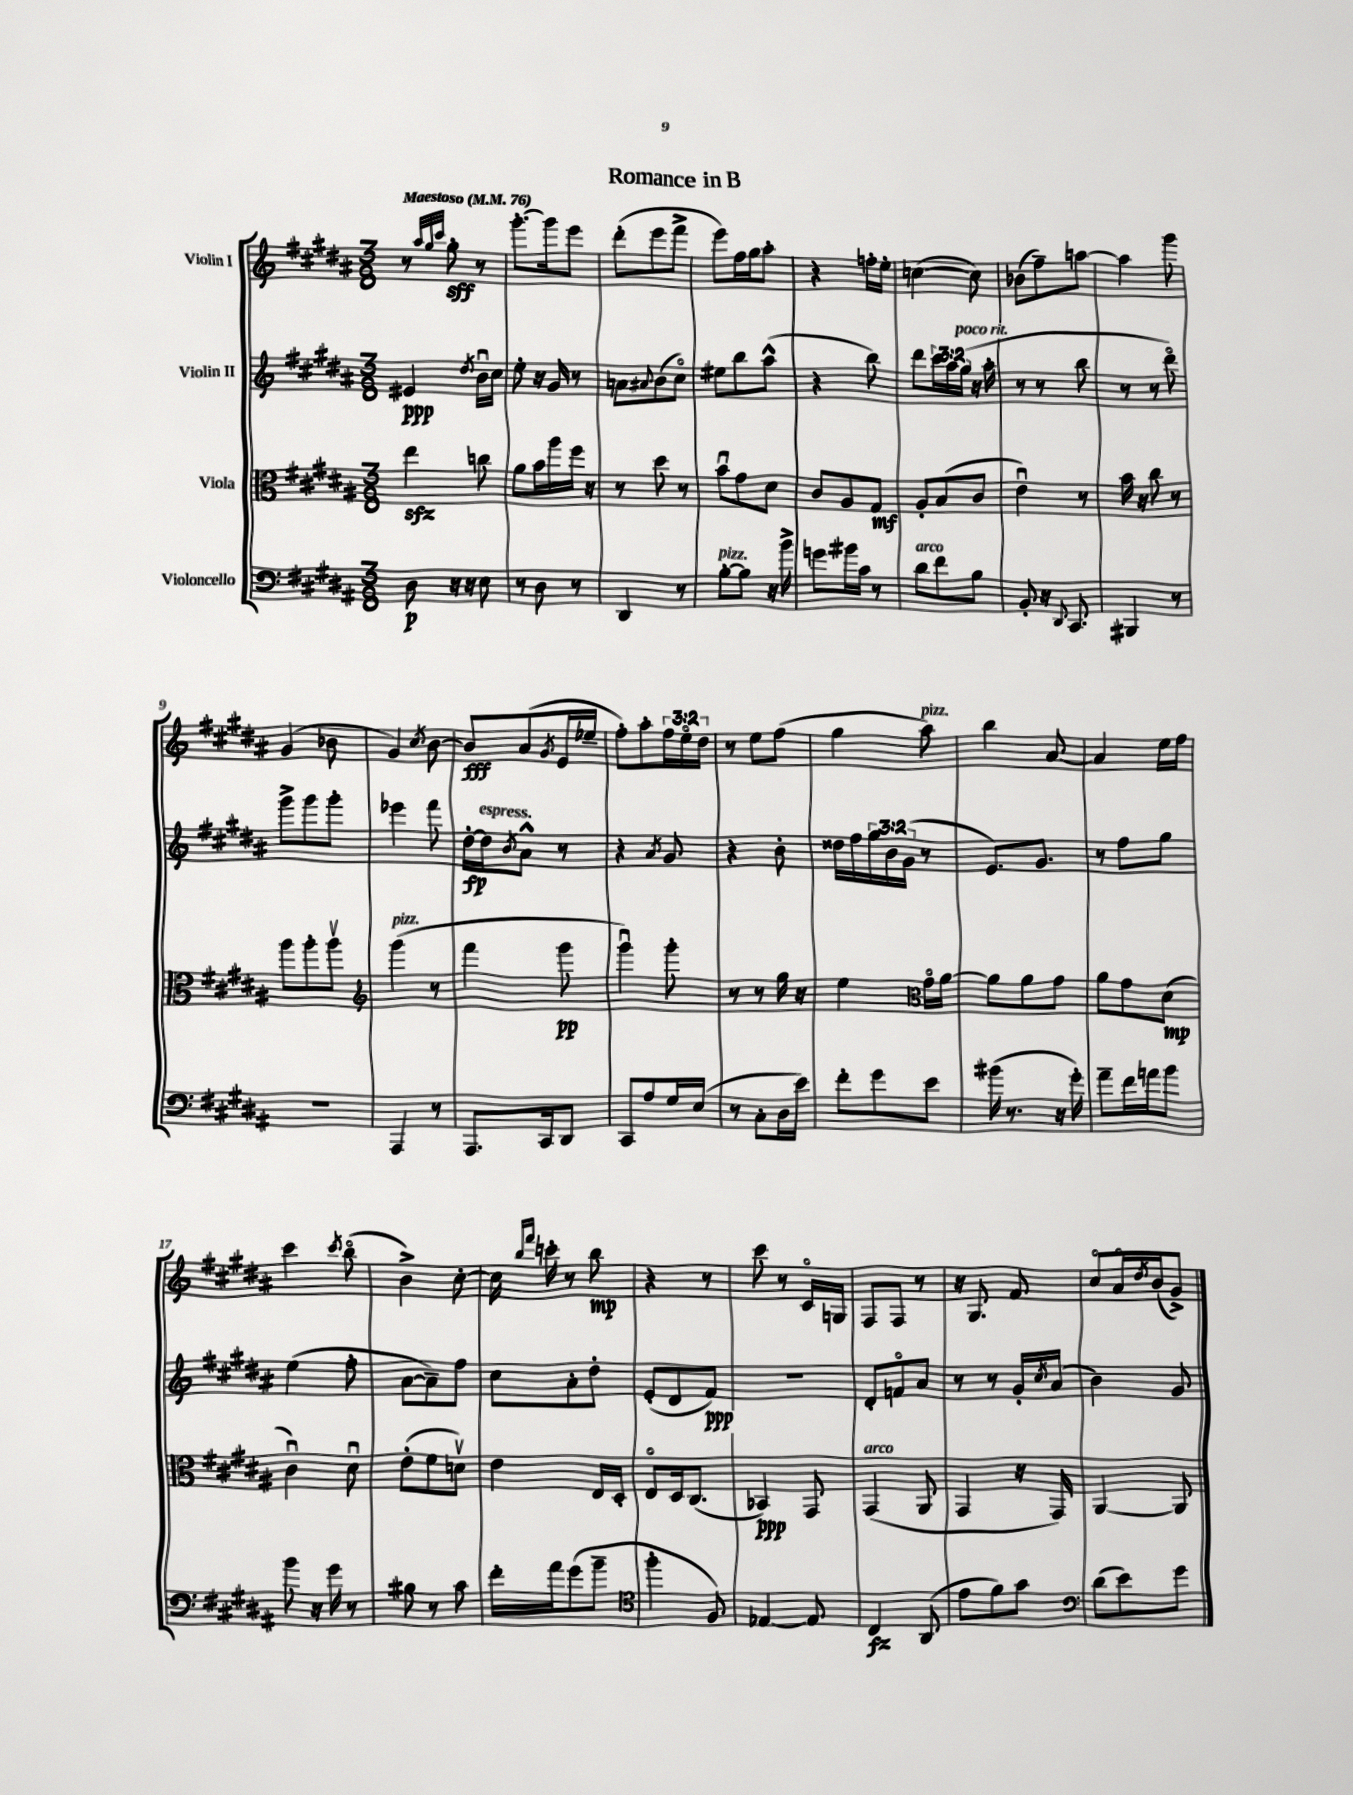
\header { title = "Romance in B" }
<<
\new StaffGroup <<
\new Staff = "s0" \with { instrumentName = "Violin I" } {
    \clef treble \key b \major \numericTimeSignature \time 3/8 \override Staff.TupletNumber.text = #tuplet-number::calc-fraction-text \tempo "Maestoso" 4 = 76
    r8 \grace { ais''32 gis''32 cis'''32 } gis''8-.\sff r8 |
    gis'''8.~-. gis'''16 e'''8 |
    dis'''8-.( e'''8 fis'''8-> |
    e'''8) fis''16 gis''16 ais''8-. |
    r4 f''16-. e''16-. |
    c''4~( c''8) |
    bes'8( fis''8--) a''8~ |
    a''4 gis'''8 |
    gis'4( bes'8 |
    gis'4) \acciaccatura { cis''8 } b'8~ |
    b'8\fff ais'8( \acciaccatura { gis'8 } e'16 ees''16-- |
    fis''8-.) ais''8-. \tuplet 3/2 { fis''16 e''16\flageolet dis''16 } |
    r8 e''8 fis''8( |
    gis''4 ais''8^\markup { \italic "pizz." }) |
    b''4 ais'8~ |
    ais'4 e''16 fis''16 |
    cis'''4 \acciaccatura { cis'''8 } b''8\flageolet( |
    b'4->) cis''8~-. |
    cis''16 \grace { b''16 fis'''16 } c'''16-. r8 b''8\mp |
    r4 r8 |
    cis'''8 r8 cis'16\flageolet g16 |
    fis8 fis8 r8 |
    r16 gis8. fis'8 |
    cis''8\flageolet ais'16\flageolet \acciaccatura { dis''8 } b'16( gis'8->) \bar "|." |
}
\new Staff = "s1" \with { instrumentName = "Violin II" } {
    \clef treble \key b \major \numericTimeSignature \time 3/8 \override Staff.TupletNumber.text = #tuplet-number::calc-fraction-text
    eis'4\ppp \acciaccatura { dis''8 } b'16\downbow cis''16 |
    e''8-. r16 gis'16 r8 |
    a'8 \appoggiatura { ais'8 } b'8( cis''8\flageolet) |
    eis''8 b''8 ais''8-^( |
    r4 b''8) |
    dis'''8 \tuplet 3/2 { cis'''16 ais''16 gis''16^\markup { \italic "poco rit." }( } r16 ais''16-. |
    r8 r8 b''8 |
    r8 r8 dis'''8\flageolet) |
    gis'''8-> gis'''8 gis'''8-. |
    ees'''4 fis'''8 |
    dis''16~-.\fp dis''16^\markup { \italic "espress." } \acciaccatura { b'8 } ais'8-^ r8 |
    r4 \acciaccatura { ais'8 } gis'8 |
    r4 b'8-. |
    disis''16 fis''16 \tuplet 3/2 { gis''16 b'16 gis'16( } r8 |
    e'8.) gis'8. |
    r8 fis''8 gis''8 |
    e''4( fis''8-. |
    ais'8~ ais'8--) fis''8 |
    cis''8 ais'8-. dis''8-. |
    e'8-.( dis'8 fis'8\ppp) |
    R4. |
    dis'8-. f'8\flageolet ais'8 |
    r8 r8 gis'16-. \acciaccatura { cis''8 } ais'16( |
    b'4) gis'8 \bar "|." |
}
\new Staff = "s2" \with { instrumentName = "Viola" } {
    \clef alto \key b \major \numericTimeSignature \time 3/8
    e''4\sfz c''8 |
    ais'8 b'16 ais''16 fis''16 r16 |
    r8 dis''8 r8 |
    b'8\downbow gis'8 dis'8 |
    cis'8 ais8 gis8\mf |
    ais8-. b8( cis'8 |
    e'4\downbow) r8 |
    b'16 r16 cis''8 r8 |
    ais''8 ais''8-. ais''8\upbow |
    \clef treble gis'''4^\markup { \italic "pizz." }( r8 |
    fis'''4 gis'''8\pp |
    gis'''4\downbow) gis'''8-. |
    r8 r8 gis''16 r16 |
    e''4 \clef alto gis'16\flageolet ais'16~ |
    ais'8 ais'8 gis'8 |
    ais'8 gis'8 dis'8\mp( |
    cis'4\downbow) dis'8\downbow |
    e'8-.( fis'8 d'8\upbow) |
    e'4 e16 dis16-. |
    e8\flageolet dis16 cis8.( |
    bes,4\ppp) gis,8 |
    gis,4^\markup { \italic "arco" }( ais,8 |
    gis,4 r16 gis,16) |
    ais,4~ ais,8 \bar "|." |
}
\new Staff = "s3" \with { instrumentName = "Violoncello" } {
    \clef bass \key b \major \numericTimeSignature \time 3/8
    dis8\p r16 r16 e8 |
    r8 dis8 r8 |
    dis,4 r8 |
    b8~-.^\markup { \italic "pizz." } b8 r16 b'16-> |
    g'8 bis'16 cis'16 r8 |
    dis'8^\markup { \italic "arco" } fis'8 b8 |
    b,8-. r16 \appoggiatura { dis,8 } cis,8. |
    bis,,4 r8 |
    R4. |
    ais,,4 r8 |
    ais,,8. cis,16 dis,8 |
    cis,8 ais8 gis16 e16( |
    r8 cis8-. dis16 e'16) |
    fis'8-. gis'8 e'8 |
    bis'16( r8. r16 gis'16-.) |
    ais'8-- fis'16 a'16 b'8 |
    b'8 r16 gis'16 r8 |
    bis8 r8 cis'8 |
    fis'16-. ais'16 gis'8( b'8-- |
    \clef tenor fis''4-. fis8) |
    ees4~ ees8 |
    cis4\fz ais,8( |
    e'8 fis'8) gis'8 |
    \clef bass dis'8( e'8) gis'8 \bar "|." |
}
>>
>>
